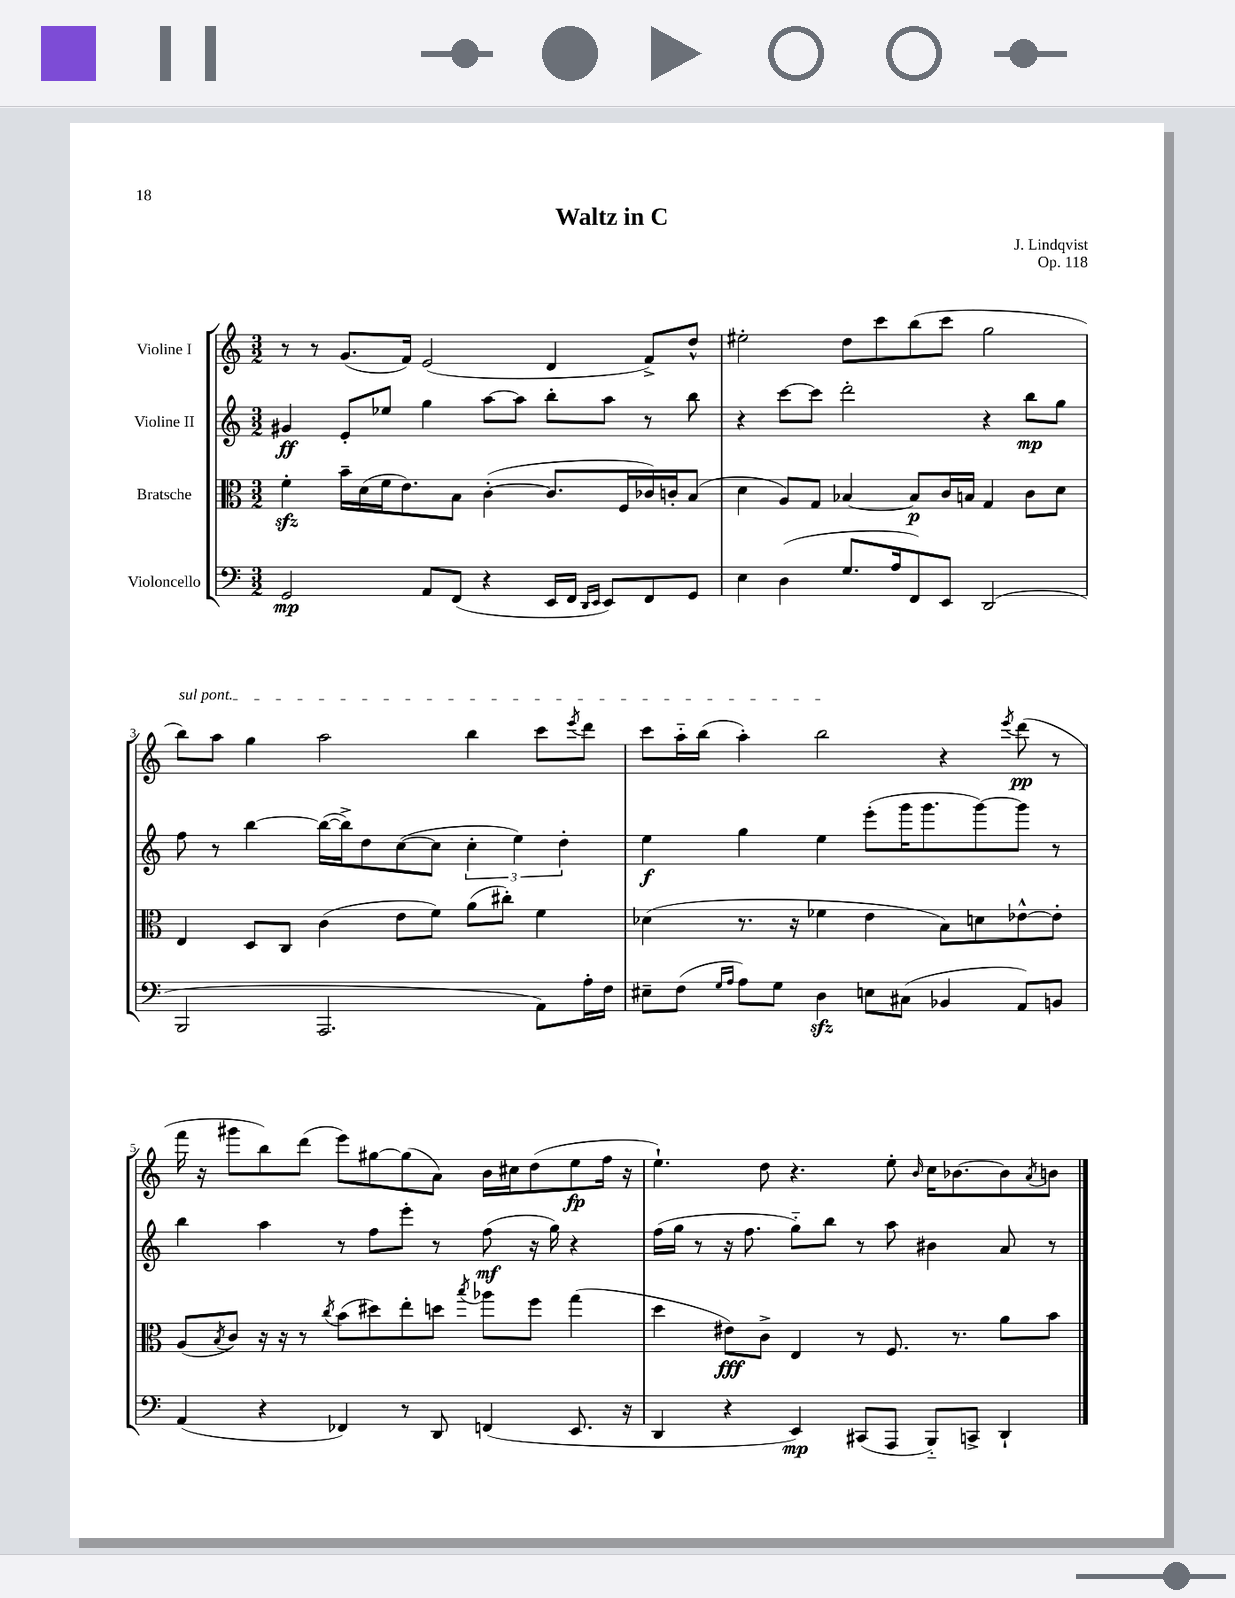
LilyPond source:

\header { title = "Waltz in C" composer = "J. Lindqvist" opus = "Op. 118" }
<<
\new StaffGroup <<
\new Staff = "s0" \with { instrumentName = "Violine I" } {
    \clef treble \key c \major \numericTimeSignature \time 3/2
    r8 r8 g'8.( f'16) e'2( d'4 f'8->) d''8-^ |
    eis''2-. d''8 c'''8 b''8( c'''8 g''2 |
    \once \override TextSpanner.bound-details.left.text = \markup { \italic "sul pont." } b''8\startTextSpan) a''8 g''4 a''2 b''4 c'''8 \acciaccatura { e'''8 } d'''8 |
    c'''8 a''16-_ b''16( a''4-.) b''2\stopTextSpan r4 \acciaccatura { e'''8 } d'''8\pp( r8 |
    f'''16 r16 gis'''8 b''8) d'''8( e'''8) gis''8~ gis''8( a'8) b'16 cis''16 d''8( e''8\fp f''16 r16 |
    e''4.-!) d''8 r4. e''8-. \grace { b'16 } c''16 bes'8.~ bes'8 \acciaccatura { a'8 } b'8 \bar "|." |
}
\new Staff = "s1" \with { instrumentName = "Violine II" } {
    \clef treble \key c \major \numericTimeSignature \time 3/2
    gis'4\ff e'8-. ees''8 g''4 a''8~ a''8 b''8-. a''8 r8 b''8 |
    r4 c'''8~ c'''8 d'''2-. r4 b''8\mp g''8 |
    f''8 r8 b''4~ b''16~( b''16->) d''8 c''8~( c''8 \tuplet 3/2 { c''4-. e''4) d''4-. } |
    e''4\f g''4 e''4 e'''8-.( g'''16 g'''8. g'''8~) g'''8 r8 |
    b''4 a''4 r8 f''8 e'''8-. r8 f''8\mf( r16 g''16) r4 |
    f''16( g''16 r8 r16 f''8. g''8-_) b''8 r8 a''8 bis'4 a'8 r8 \bar "|." |
}
\new Staff = "s2" \with { instrumentName = "Bratsche" } {
    \clef alto \key c \major \numericTimeSignature \time 3/2
    f'4-.\sfz b'16-- d'16( f'16 e'8.) b8 c'4~-.( c'8. f16 ces'16) c'16-. b8( |
    d'4 a8) g8 bes4~ bes8\p c'16 b16 g4 c'8 d'8 |
    e4 d8 c8 c'4( e'8 f'8) a'8( cis''8-.) f'4 |
    des'4( r8. r16 fes'4 e'4 b8) d'8 ees'8~-^ ees'8-. |
    a8( \acciaccatura { b8 } c'8) r16 r16 r8 \acciaccatura { c''8 } b'8( dis''8) e''8-. d''8 \acciaccatura { b''8 } aes''8 f''8 g''4( |
    d''4 eis'8\fff) c'8-> e4 r8 f8. r8. a'8 b'8 \bar "|." |
}
\new Staff = "s3" \with { instrumentName = "Violoncello" } {
    \clef bass \key c \major \numericTimeSignature \time 3/2
    g,2\mp a,8 f,8( r4 e,16 f,16 \grace { d,16 e,16 } e,8) f,8 g,8 |
    e4 d4( g8. a16 f,8) e,8 d,2( |
    b,,2 a,,2. a,8) a16-. f16 |
    eis8-- f8( \grace { g16 a16 } a8) g8 d4\sfz e8 cis8( bes,4 a,8) b,8 |
    a,4( r4 fes,4) r8 d,8 f,4( e,8. r16 |
    d,4 r4 e,4\mp) cis,8( a,,8 b,,8-_) c,8-> d,4-! \bar "|." |
}
>>
>>
